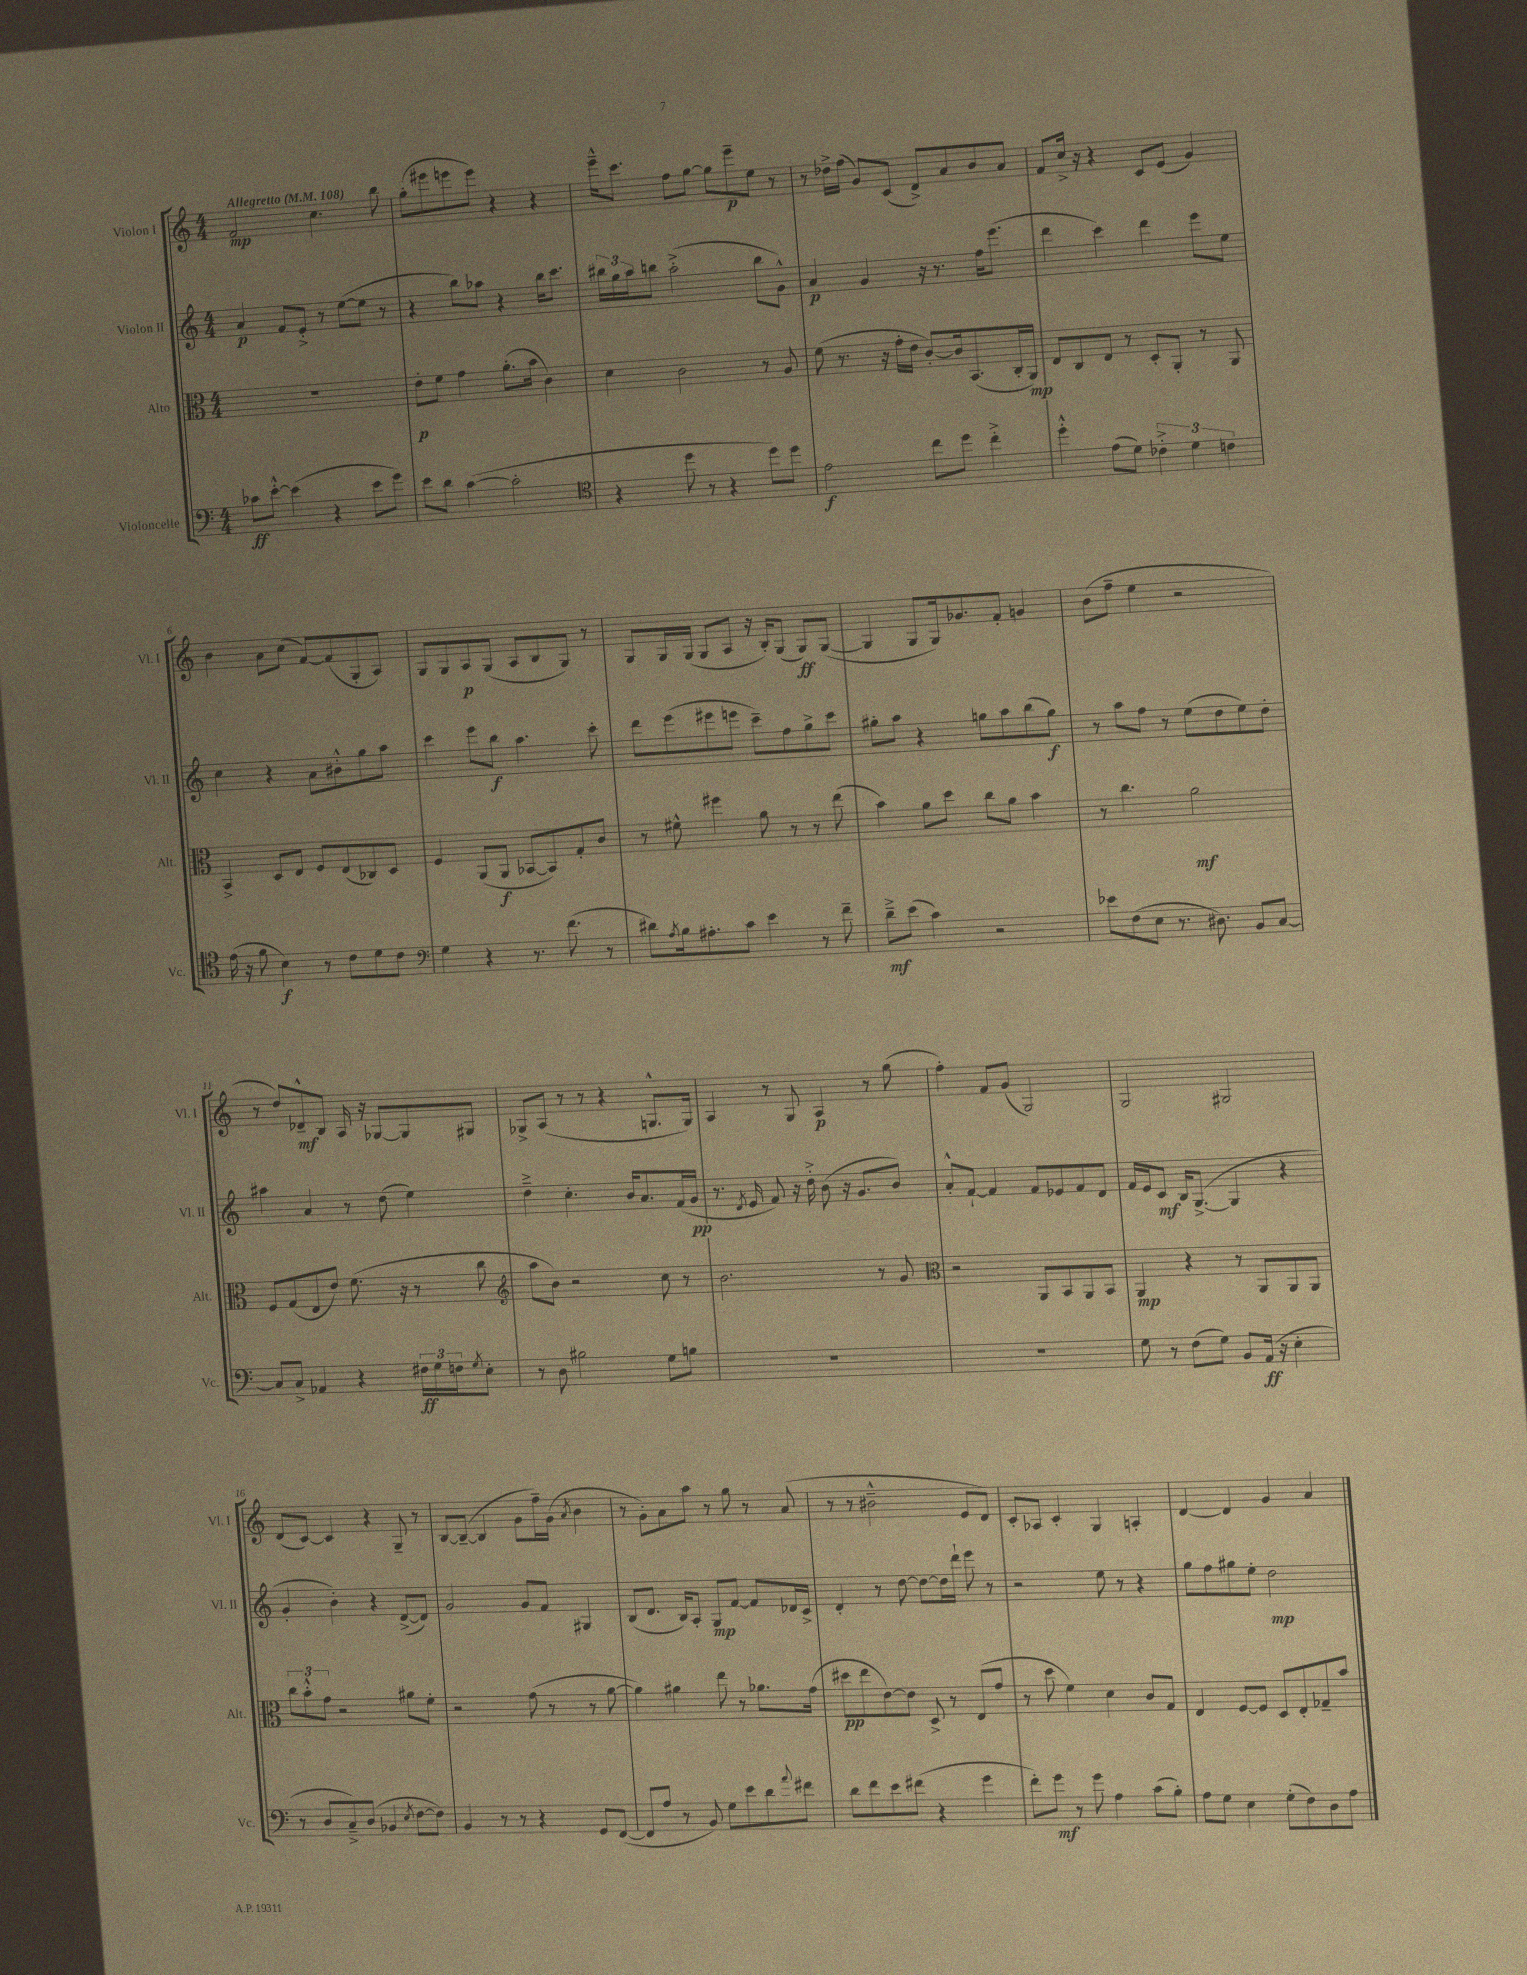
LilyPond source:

<<
\new StaffGroup <<
\new Staff = "s0" \with { instrumentName = "Violon I" shortInstrumentName = "Vl. I" } {
    \clef treble \key c \major \numericTimeSignature \time 4/4 \tempo "Allegretto" 4 = 108
    f'2\mp c''4. b''8 |
    g''8-.( eis'''8 e'''8 e'''8) r4 r4 |
    e'''16---^ c'''8. f''8 g''8~ g''8 e'''8--\p e''8 r8 |
    r8 des''16-> f''16( g'8) c'8( d'8->) a'8 b'8 a'8 |
    f'8 c''16-> r16 r4 c'8 e'8( g'4) |
    b'4 a'8 c''8( f'8~) f'8( g8-. a8) |
    g8 g8 a8\p g8( a8 b8 g8) r8 |
    g8 g16 g16( g8 a8 r16 b16-.) g8( g8\ff) g8~( |
    g4 g8 g16) ges'8. f'8-. g'4 |
    b'8( f''8-- e''4 r2 |
    r8 d''8) des'8---^\mf b8 a16 r16 ges8~ ges8 gis8 |
    ges8-> a8( r8 r8 r4 g8.-^ g16) |
    a4 r8 g8 a4\p r8 g''8( |
    f''4-.) f'8 g'8( g2) |
    g2 gis2 |
    d'8( c'8~) c'4 r4 g8-- r8 |
    b8~ b8~--( b4 g'8 f''16--) g'16( \acciaccatura { a'8 } b'4 |
    r8 g'8-.) a'8 a''8 r8 g''8 r8 a'8( |
    r8 r8 bis'2---^ e'8 d'8) |
    c'8-. aes8 c'4-. g4 a4-. |
    d'4~ d'4 g'4 a'4 \bar "|." |
}
\new Staff = "s1" \with { instrumentName = "Violon II" shortInstrumentName = "Vl. II" } {
    \clef treble \key c \major \numericTimeSignature \time 4/4
    a'4\p f'8 e'8-.-> r8 e''8~( e''8 r8 |
    r4 b''8) aes''8 r4 b''16 c'''8. |
    \tuplet 3/2 { bis''16 g''16 a''16 } b''8 a''2-.->( b''8 g'8-^) |
    a'4\p g'4 r16 r8. f''16 e'''8.( |
    d'''4 c'''4) d'''4 e'''8 e''8 |
    c''4 r4 a'8 bis'8-.-^ g''8 a''8 |
    c'''4 e'''8 b''8\f a''4. c'''8-. |
    d'''8 e'''8( eis'''8 e'''8 c'''8--) f''8 g''8-> c'''8 |
    gis''8-. a''8 r4 g''8 a''8 b''8( g''8\f) |
    r8 a''8 f''8 r8 e''8( d''8 e''8) d''8-. |
    ais''4 a'4 r8 d''8( e''4) |
    d''4---> c''4.-. b'16 a'8. f'16( g'16\pp |
    r8. \acciaccatura { d'8 } e'16 f'8) r16 d''16-.-> b'8( r16 g'8. b'8) |
    a'8-.-^ f'8~-! f'4 f'8 ees'8 f'8 d'8 |
    f'16 e'16 c'8\mf b16 g8.~->( g4 r4 |
    g'4-. b'4-.) r4 d'8~->( d'8) |
    g'2 g'8 f'8 gis4 |
    b8( d'8. b16) a8-. g8\mp f'8~ f'8 des'16 c'16-> |
    d'4-. r8 d''8~ d''8~ d''16 d'''16-! e'''8 r8 |
    r2 e''8 r8 r4 |
    g''8 f''8 gis''8 e''8-. d''2\mp \bar "|." |
}
\new Staff = "s2" \with { instrumentName = "Alto" shortInstrumentName = "Alt." } {
    \clef alto \key c \major \numericTimeSignature \time 4/4
    R1 |
    e'8-.\p f'8 g'4 a'8.-.( b'16 c'4) |
    d'4 c'2 r8 a8 |
    f'8( r8. r16 g'16-. e'16 c'8~-.) c'16 b,8.( c16-. a,16\mp) |
    e8 c8 e8 r8 d8-. a,8-. r8 a,8 |
    b,4-> d8 e8 f8 e8( ces8) d8 |
    f4 a,8( a,8\f bes,8~ bes,8) g8-. c'8 |
    r8 fis'8-^ fis''4 a'8 r8 r8 e''8( |
    b'4) a'8 d''8 c''8 a'8 b'4 |
    r8 c''4. a'2\mf |
    f8 g8( e8 e'8) f'8.( r16 r8 c''8 |
    \clef treble a''8 b'8) r2 c''8 r8 |
    b'2. r8 g'8 |
    \clef alto r2 a,8 b,8 a,8 b,8 |
    a,4\mp r4 r8 a,8 a,8 a,8 |
    \tuplet 3/2 { c''8 b'8-.-^ g'8 } r2 ais'8 f'8-. |
    r2 g'8( r8 r8 a'8~ |
    a'4) ais'4 e''8 r8 aes'8. g'16( |
    dis''8\pp e''8 e'8~) e'8 d8-> r8 e8( g'8 |
    r8 d''8 f'4) d'4 c'8 g8 |
    e4 f8~ f8 d8 e8-. ges8-- b'8 \bar "|." |
}
\new Staff = "s3" \with { instrumentName = "Violoncelle" shortInstrumentName = "Vc." } {
    \clef bass \key c \major \numericTimeSignature \time 4/4
    ces'8\ff e'8~-.-^ e'4( r4 e'8 g'8) |
    e'8 d'8 c'4~( c'2-. |
    \clef tenor r4 d''8 r8 r4 d''8) d''8 |
    e'2\f c''8 d''8 c''4-.-> |
    d''4-.-^ e'8( d'8) \tuplet 3/2 { ces'4-.-> d'4 c'4 } |
    e'16( r16 f'8 b4\f) r8 c'8 d'8 c'8 |
    \clef bass g4 r4 r8. f'8.( r8 |
    dis'8) \acciaccatura { a8 } b16 ais8.-. c'8 e'4 r8 f'8-- |
    d'8--->\mf e'8( c'4) r2 |
    ees'8 f8( e8 r8. dis8.) b,8 c8~ |
    c8 c8-> aes,4 r4 \tuplet 3/2 { fis16\ff g16 f16 } \acciaccatura { g8 } e8-. |
    r8 d8 bis2 g8 b8 |
    r1 |
    R1 |
    g8 r8 f8( g8) b,8 a,16\ff( r16 e4-. |
    r8 d8 c8--->) d8( bes,4 \acciaccatura { e8 } f8~ f8) |
    b,4 r8 r8 r4 g,8 f,8~( |
    f,8 a8 r8 b,8) g8 e'8 d'8 \appoggiatura { a'8 } fis'8 |
    d'8 f'8 e'8 fis'8( r4 g'4 |
    f'8-.) g'8\mf r8 g'8 a4 c'8( b8-.) |
    a8 g8 e4 g8-.( f8) d8 a8 \bar "|." |
}
>>
>>
